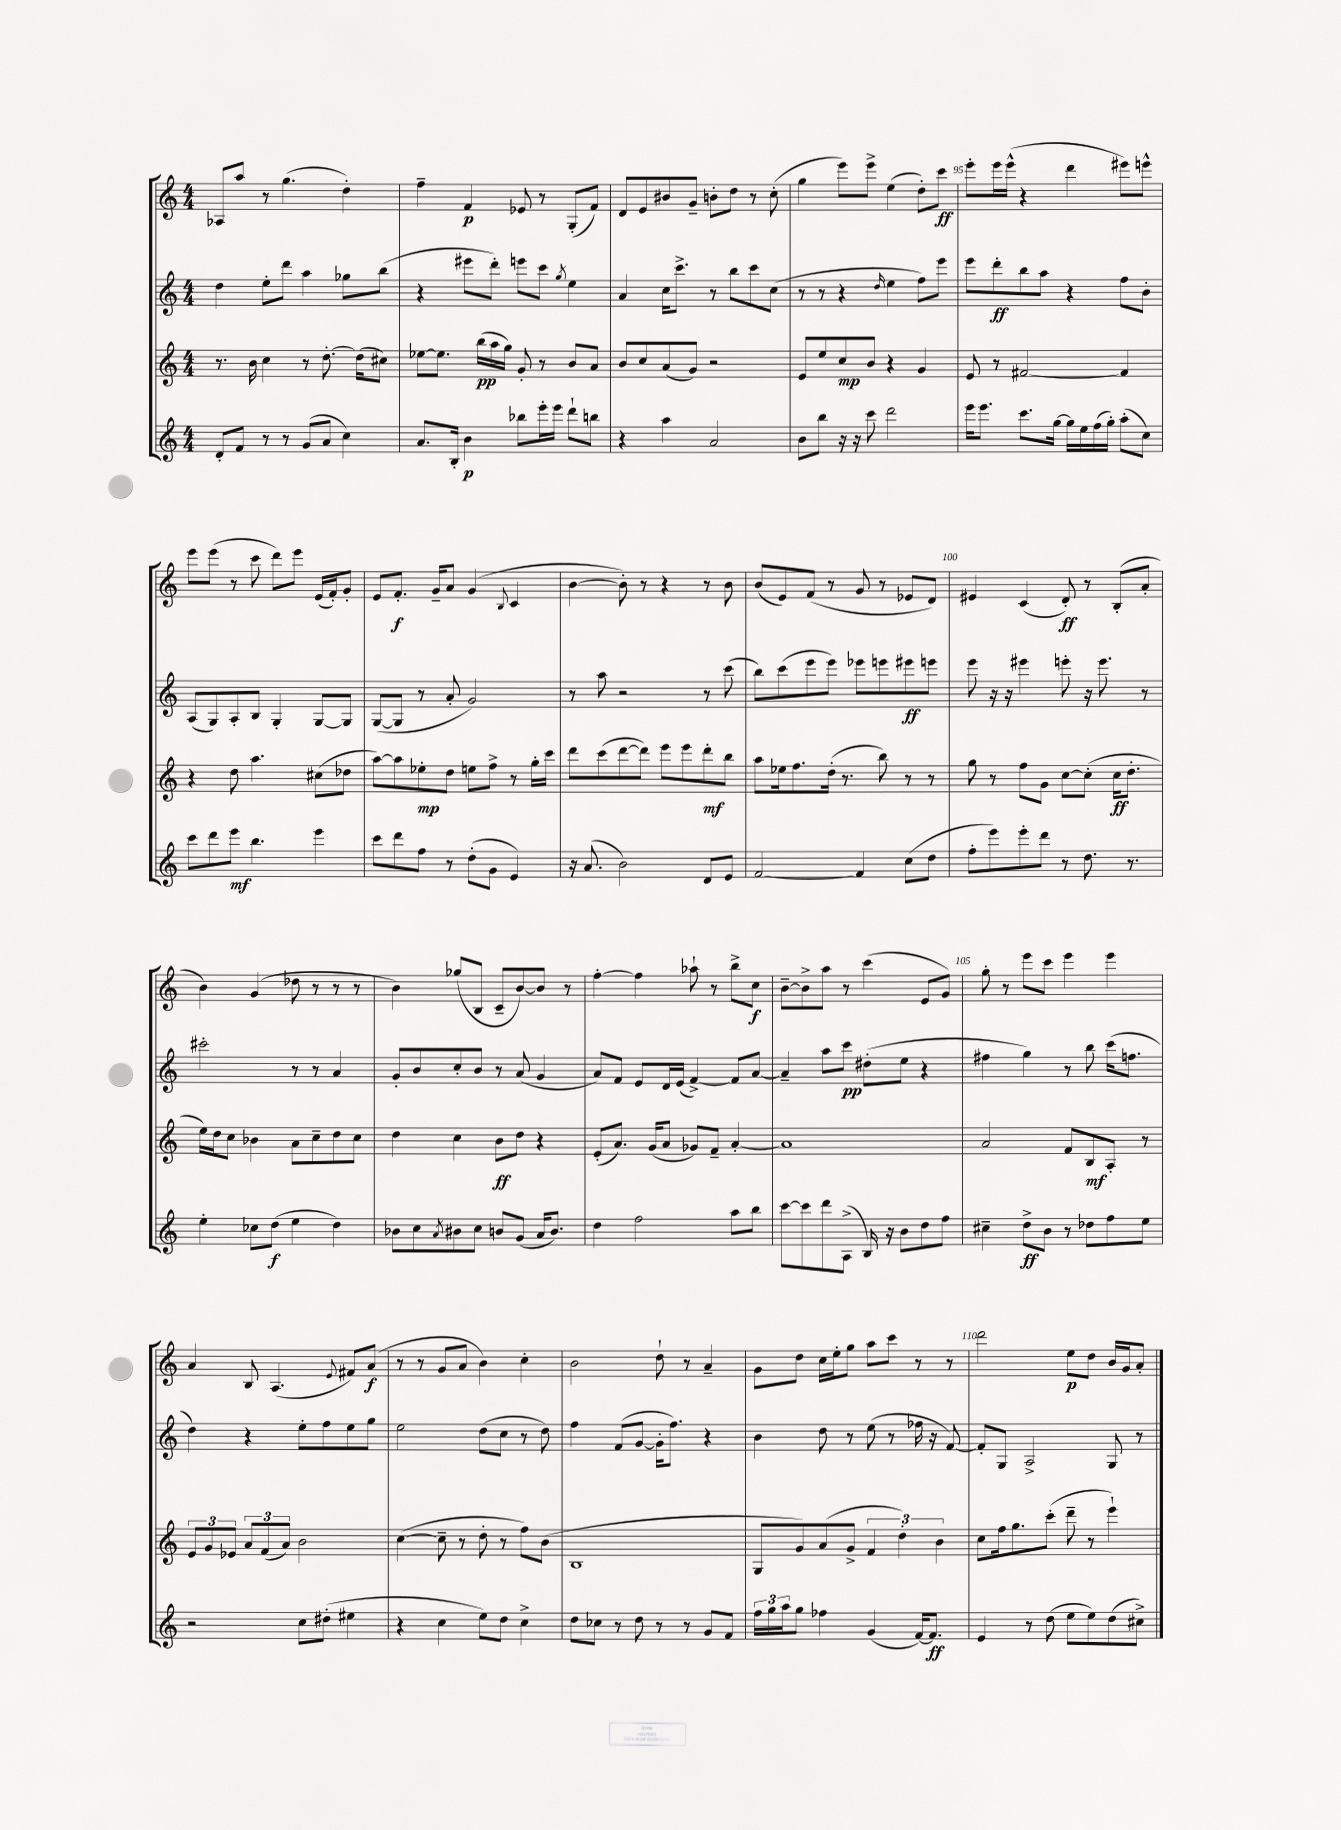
<<
\new StaffGroup <<
\new Staff = "s0" {
    \clef treble \key c \major \numericTimeSignature \time 4/4
    aes8 a''8 r8 g''4.( d''4-.) |
    f''4-- f'4\p ees'8 r8 g8-.( f'8) |
    d'8 e'8 bis'8 g'8-- b'8-. d''8 r8 c''8-.( |
    g''4 e'''8) e'''8-> e''4( d''8-.) c'''8\ff |
    e'''8-. e'''16 e'''16-^( r4 d'''4 eis'''8) e'''8-^ |
    e'''8 e'''8( r8 c'''8 d'''8) e'''8 e'16( f'16-.) g'8-. |
    e'8 f'8.-.\f g'16-- a'8 g'4( \appoggiatura { b8 } c'4 |
    b'4~ b'8-.) r8 r4 r8 b'8 |
    b'8( e'8) f'8( r8 g'8 r8 ees'8 d'8) |
    eis'4 c'4( d'8-.\ff) r8 b8-.( a'8-. |
    b'4) g'4( des''8 r8 r8 r8 |
    b'4) ges''8( b8 c'8-- b'8~) b'8 r8 |
    f''4~-. f''4 aes''8-! r8 b''8-> c''8\f |
    b'8~-- b'8-> a''8 r8 c'''4( e'8 g'8) |
    g''8-. r8 e'''8 c'''8 e'''4 e'''4 |
    a'4 b8 a4.( \appoggiatura { e'8 } fis'8) a'8\f( |
    r8 r8 g'8 a'8 b'4) c''4-. |
    b'2 d''8-! r8 a'4-- |
    g'8 d''8 c''16 e''16-. g''8 a''8 c'''8 r8 r8 |
    d'''2 e''8\p d''8 b'16 g'16 a'8-. \bar "|." |
}
\new Staff = "s1" {
    \clef treble \key c \major \numericTimeSignature \time 4/4
    d''4 e''8-. d'''8 a''4 ges''8 b''8( |
    r4 eis'''8 d'''8-.) e'''8 c'''8 \acciaccatura { g''8 } e''4 |
    a'4 c''16 c'''8.-> r8 b''8 c'''8 c''8( |
    r8 r8 r4 \grace { d''16 } e''4 f''8) e'''8 |
    e'''8 d'''8-.\ff b''8 a''8 r4 f''8 b'8-. |
    a8( g8) a8-. b8 g4-. g8~ g8 |
    g8~( g8 r8 a'8-. g'2) |
    r8 a''8 r2 r8 c'''8( |
    b''8) c'''8( e'''8 e'''8) ees'''8 e'''8 eis'''8\ff e'''8 |
    e'''8 r16 r16 eis'''4 e'''8-. r16 e'''8. r8 |
    cis'''2-. r8 r8 a'4 |
    g'8-. b'8 c''8-. b'8 r8 a'8( g'4 |
    a'8) f'8 e'8 d'16 e'16( f'4~->) f'8 a'8~ |
    a'4-- a''8 c'''8\pp dis''8-.( e''8 r4 |
    fis''4 g''4) r8 b''8 c'''16( f''8. |
    d''4) r4 e''8-. f''8 e''8 g''8 |
    e''2 d''8( c''8 r8 d''8) |
    f''4 f'8( g'8~ g'16-. f''8.) r4 |
    b'4 d''8 r8 e''8( r8 fes''16 r16 f'8~) |
    f'8-. g8 a2-> g8 r8 \bar "|." |
}
\new Staff = "s2" {
    \clef treble \key c \major \numericTimeSignature \time 4/4
    r8. b'16 c''4 r8 d''8.~-. d''16( cis''8) |
    ees''8~ ees''8. b''16\pp( a''16 g''16) g'8-. r8 b'8 a'8 |
    b'8 c''8 a'8( g'8) r2 |
    e'8 e''8 c''8\mp b'8 r4 g'4 |
    e'8 r8 fis'2~ fis'4 |
    r4 d''8 a''4. cis''8( des''8 |
    a''8~) a''8 ees''8-.\mp d''8 e''8 f''8-> r8 g''16-. c'''16 |
    d'''8 c'''8( d'''8~ d'''8) e'''8 e'''8 d'''8-.\mf b''8 |
    a''8 ees''16 f''8. d''16-.( r8. b''8) r8 r8 |
    g''8 r8 f''8 g'8 c''8~ c''8-.( c''16\ff d''8.-. |
    e''16) d''16 c''8 bes'4 a'8 c''8-- d''8 c''8 |
    d''4 c''4 b'8\ff d''8 r4 |
    e'8-.( a'8.) g'16( a'8 ges'8) f'8-- a'4~-. |
    a'1 |
    a'2 f'8 b8\mf a8-. r8 |
    \tuplet 3/2 { e'8 g'8 ees'8 } \tuplet 3/2 { a'8 f'8( a'8) } b'2 |
    c''4~( c''8-- r8 d''8-. r8 f''8) b'8( |
    b1 |
    g8 g'8) a'8( g'8-> \tuplet 3/2 { f'4 d''4-.) b'4 } |
    c''8 f''16 g''8. c'''8-.( d'''8-- r8 e'''4-!) \bar "|." |
}
\new Staff = "s3" {
    \clef treble \key c \major \numericTimeSignature \time 4/4
    d'8-. f'8 r8 r8 g'8( a'8 c''4) |
    a'8. b16-. b'4\p bes''8 e'''16-. e'''16 d'''8-! b''8 |
    r4 a''4 a'2 |
    b'8 b''8 r16 r16 c'''8 d'''2 |
    e'''16 e'''8. c'''8. g''16~ g''16 e''16 f''16( g''16-.) a''8-.( c''8) |
    c'''8 d'''8 e'''8\mf b''4. e'''4 |
    c'''8 d'''8 f''8 r8 d''8-.( g'8 e'4) |
    r16 a'8.( b'2) d'8 e'8 |
    f'2~ f'4 c''8( d''8 |
    f''8-. e'''8) e'''8-. d'''8 r8 d''8. r8. |
    e''4-. ces''8 d''8\f( e''4 d''4) |
    bes'8 c''8 \acciaccatura { a'8 } bis'8 c''8 b'8 g'8( a'16 b'8.) |
    d''4 f''2 a''8 b''8 |
    c'''8~ c'''8 d'''8 a8->( b16) r16 b'8 d''8 f''8 |
    cis''4-- d''8->\ff b'8 r8 des''8 f''8 e''8 |
    r2 c''8 dis''8-.( eis''4 |
    r4 c''4 e''8) d''8 c''4-> |
    d''8 ces''8 r8 d''8 r8 r8 g'8 f'8 |
    \tuplet 3/2 { f''16 g''16 a''16 } g''8 fes''4 g'4( f'16~) f'8.\ff |
    e'4 r8 d''8( e''8 e''8) d''8( cis''8->) \bar "|." |
}
>>
>>
\layout { \context { \Score currentBarNumber = #91 \override BarNumber.break-visibility = ##(#f #t #t) barNumberVisibility = #(every-nth-bar-number-visible 5) } }
